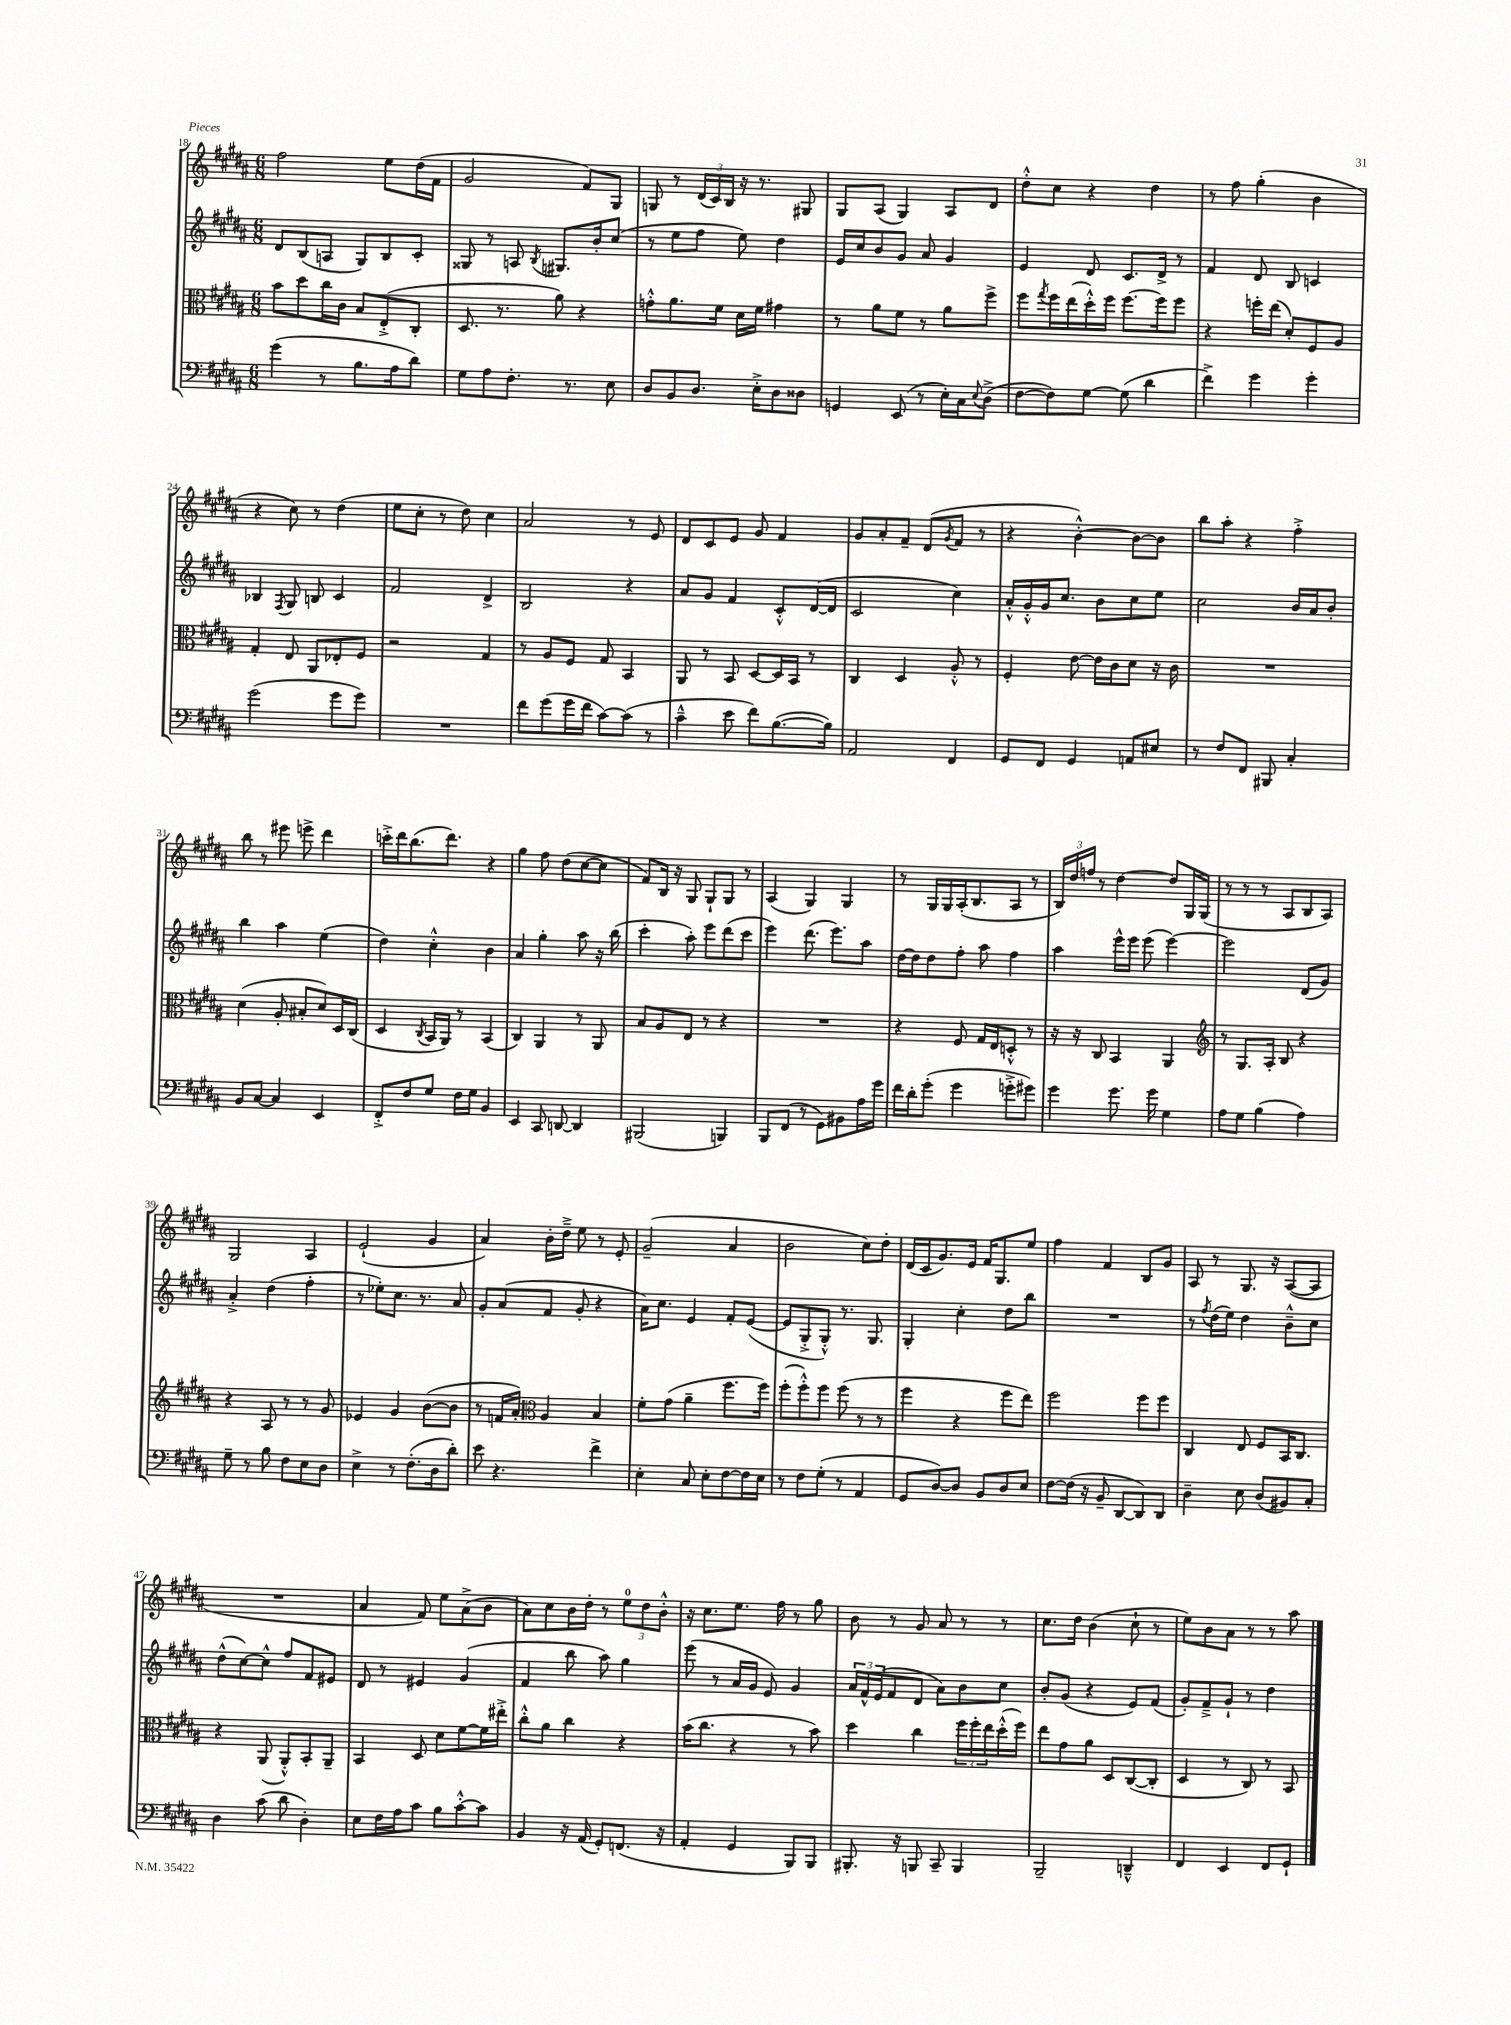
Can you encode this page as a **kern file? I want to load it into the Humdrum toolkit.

**kern	**kern	**kern	**kern
*part4	*part3	*part2	*part1
*staff4	*staff3	*staff2	*staff1
*clefF4	*clefC3	*clefG2	*clefG2
*k[f#c#g#d#a#]	*k[f#c#g#d#a#]	*k[f#c#g#d#a#]	*k[f#c#g#d#a#]
*M6/8	*M6/8	*M6/8	*M6/8
=18	=18	=18	=18
(4g#\	8b\L	8d#/L	2ff#\
.	8dd#\	(8B/	.
8r	16cc#\L	8An/J	.
.	16c#\JJ	.	.
8.B\L	8B/L	8G#/L)	.
.	(8E'^/	8B/	8ee\L
16A#\k	.	.	.
8d#\J)	8C#'/J	8c#'/J	(16dd#\L
.	.	.	16f#\JJ
=19	=19	=19	=19
8G#\L	8.D#/	8G##X/	2g#/
8A#\	.	8r	.
.	8.r	.	.
8.F#'\J	.	8An/	.
.	.	8qB/	.
.	8a#\)	8.G#X/L	.
8.r	.	.	.
.	4r	.	8f#/L)
.	.	16b'/k	.
8E\	.	(8cc#/J	8G#/J
=20	=20	=20	=20
8D#/L	8gn'^^\L	8r	8Gn/
8BB/	8.a#\	8ee\L	8r
8.D#/J	.	8ff#\J	(24d#/LL
.	.	.	24c#/)
.	16f#\Jk	.	.
.	.	.	24B/JJ
.	16d#\LL	8ee\)	16r
16E'^\KL	16f#\JJ	.	8.r
8D#\	4g#X\	4dd#\	.
8D##X\J	.	.	8G#X/
=21	=21	=21	=21
4GGn/	8r	16e/LL	8G#/L
.	.	16cc#/J	.
.	8a#\L	8b/	(8A#/J
(8EE/	8f#\J	8g#/J	4G#/)
8r	8r	8a#/	.
16E'\LL)	8a#\L	4g#/	8A#/L
16C#\J	.	.	.
8qqE/	.	.	.
(8D#^\J	8ff#^\J	.	8d#/J
=22	=22	=22	=22
[8F#\L	8ff#\L	4e/	8dd#'^^\L
.	8qgg#/	.	.
8F#\])	16ff#\L	.	8cc#\J
.	(16ee\	.	.
[8G#\J	16dd#'^^\)	8d#/	4r
.	16ff#\JJ	.	.
(8G#\]	[8.ff#\L	8.c#/L	.
4d#\	.	.	4dd#\
.	16ff#\k]	16d#^/Jk	.
.	8ff#\J	8r	.
=23	=23	=23	=23
4f#^\)	4r	4f#/	8r
.	.	.	8ff#\
4g#\	16ffn'\LL	8d#/	(4gg#'\
.	(16ee\JJ	.	.
.	8d#'/L)	8B/	.
4g#'\	8F#/	4cn/	4b\
.	8A#/J	.	.
!!LO:LB:g=z
=24	=24	=24	=24
(2g#\	4G#'/	4B-X/	4r
.	.	8qF#/	.
.	8E/	8G#/	8cc#\)
.	8AA#/L	8Bn/	8r
8g#\L	8E-X'/	4c#/	(4dd#\
8g#\J)	8F#/J	.	.
=25	=25	=25	=25
2.r	2r	2f#/	8ee\L
.	.	.	8cc#'\J
.	.	.	8r
.	.	.	8dd#\)
.	4G#/	4d#^/	4cc#\
=26	=26	=26	=26
8f#\L	8r	2B/	2a#/
(8g#\	8A#/L	.	.
16g#\L	8F#/J	.	.
16f#\JJ	.	.	.
[8c#\L)	8G#/	.	.
(8c#\J]	4BB/	4r	8r
8r	.	.	8e/
=27	=27	=27	=27
4c#~^^\	8AA#/	8a#/L	8d#/L
.	8r	8g#/J	8c#/
8e\	8BB/	4f#/	8e/J
8f#\L)	[8D#/L	.	8g#/
([8.B\	16D#/L]	8c#'^^/L	4f#/
.	16BB/JJ	.	.
.	8r	([16d#/L	.
16B\Jk])	.	16d#/JJ]	.
=28	=28	=28	=28
2AA#/	4C#/	2c#/	8g#/L
.	.	.	8a#'/
.	4D#/	.	8f#~/J
.	.	.	(8d#/L
.	.	.	8qg#/
4FF#/	8A#'^^/	4cc#\)	8f#/J
.	8r	.	8r
=29	=29	=29	=29
8GG#/L	4F#'/	16a#'^^/LL	4r
.	.	16g#'^^/	.
8FF#/J	.	16g#/J	.
.	.	8.cc#/J	.
4GG#/	[8e\	.	[4b'^^\)
.	16e\LL]	8b\L	.
.	16c#\J	.	.
8AAn/L	8d#\J	8cc#\	8b\L_
8E#X/J	16r	8ee\J	8b\J]
.	16c#\	.	.
=30	=30	=30	=30
8r	2.r	2cc#\	8bb\L
8F#/L	.	.	8aa#'\J
8FF#/J	.	.	4r
8BBB#X/	.	.	.
4C#'/	.	16b/LL	4ff#'^\
.	.	16a#/J	.
.	.	8b'/J	.
!!LO:LB:g=z
=31	=31	=31	=31
8BB/L	(4d#\	4bb\	8bb\
[8C#/J	.	.	8r
4C#/]	8A#'/	4aa#\	8eee#X\
.	8B#X'/L	.	8eeen^\
4EE/	8d#/)	(4ee\	4ddd#\
.	16D#/L	.	.
.	(16C#/JJ	.	.
=32	=32	=32	=32
8FF#'^/L	4D#/	4dd#\)	16cccn'^\LL
.	.	.	16ddd#\J
8F#/	.	.	(8.bb\
.	8qC#/	.	.
8G#/J	16BB/LL	4cc#'^^\	.
.	16AA#/JJ)	.	8.ddd#\J)
16F#\LL	8r	.	.
16G#\JJ	.	.	.
4BB/	(4BB/	4b\	4r
=33	=33	=33	=33
4EE/	4C#/)	4a#/	4gg#\
8CC#/	4AA#/	4gg#'\	8ff#\
[8DDn/	.	.	(8dd#\L
4DD/]	8r	8aa#\	[8cc#\
.	8AA#/	16r	8cc#\J]
.	.	(16bb\	.
=34	=34	=34	=34
(2BBB#X/	8B/L	4ccc#'\	8f#/L)
.	8A#/	.	16B/Jk
.	.	.	16r
.	8E/J	8aa#'\)	8G#/
.	8r	8eee\L	8G#`/L
4BBBn/)	4r	(8ddd#\	8G#/J
.	.	8ccc#\J	8r
=35	=35	=35	=35
8BBB/L	2.r	4eee\)	(4A#/
(8FF#/J	.	.	.
8r	.	(8.ddd#\	4G#/)
8GG#\L)	.	.	.
.	.	8.eee\L)	.
8BB#X\	.	.	4G#/
16A#\L	.	8aa#\J	.
16g#\JJ	.	.	.
=36	=36	=36	=36
16f#\LL	4r	[16dd#\LL	8r
16d#'\J	.	16dd#\J]	.
(8g#'\J	.	8dd#\	16G#/LL
.	.	.	16G#/
4g#\	8F#/	8ff#'\J	(16A#'/J
.	.	.	8.B/
.	16G#/LL	8aa#\	.
.	16E/J	.	.
8gn'^\L	8Dn'^^/J	4ff#\	8A#/J
8g#X\J)	8r	.	8r
=37	=37	=37	=37
4g#\	16r	4aa#\	24B/LL)
.	.	.	24dd#/
.	16r	.	.
.	.	.	24ffn/JJ
.	8C#/	.	8r
8.g#\	4BB/	16eee^^\LL	[4dd#\
.	.	16eee\JJ	.
.	.	(8eee\	.
16g#\	.	.	.
4G#\	4AA#/	[4eee\)	8dd#/L]
.	.	.	16G#/L
.	.	.	(16G#/JJ
=38	=38	=38	=38
*	*clefG2	*	*
8A#\L	8r	2eee\]	8r
8G#\J	8.G#/L	.	8r
(4B\	.	.	8r
.	16A#'/Jk	.	.
.	8B/	.	8A#/L
4A#\)	4r	(8d#/L	8B/
.	.	8g#/J)	8A#/J)
!!LO:LB:g=z
=39	=39	=39	=39
8G#~\	4r	4a#'^/	2G#/
8r	.	.	.
8B\	8A#/	(4dd#\	.
8F#\L	8r	.	.
8E\	8r	4ff#'\	4A#/
8D#\J	8g#/	.	.
=40	=40	=40	=40
4E^\	4e-X/	8r	(2e`/
.	.	8ee-X'\L)	.
8r	4g#/	8.cc#\J	.
(8.F#'\L	.	.	.
.	.	8.r	.
.	([8b\L	.	4g#/
16D#\k	.	.	.
8d#'\J)	8b\J]	8a#/	.
=41	=41	=41	=41
8e\	8r	8g#'/L	4a#/)
4.r	16fn/LL	(8a#/	.
.	16a#'/JJ)	.	.
*	*clefC3	*	*
.	4A#/	8f#/J	16b'\LL
.	.	.	16dd#~^\JJ
.	.	8g#'/	8ee\
4f#^\	4B/	4r	8r
.	.	.	8e'/
=42	=42	=42	=42
4E'\	8f#'\L	16a#\KL)	(2g#~/
.	.	8.cc#\J	.
.	(8g#\J	.	.
8C#/	4a#~\	4e/	.
8E'\L	.	.	.
[8F#\	8.ff#\L	8f#'/L	4a#/
16F#\L]	.	([8e/J	.
16E\JJ	16ff#\Jk)	.	.
=43	=43	=43	=43
8r	(8ff#'\L	8e/L]	2b\
8F#\L	8ff#'^^\)	8G#'^/	.
(8G#'\J	8ff#\J	8G#'^^/J)	.
8r	(8ff#\	8.r	.
4AA#/	8r	.	8cc#\L)
.	.	8.G#/	.
.	8r	.	8dd#'\J
=44	=44	=44	=44
8GG#/L	4ff#\	4G#'/	(16d#/LL
.	.	.	16c#/J
[8D#/)	.	.	8.g#/)
8D#/J]	4r	4cc#'\	.
.	.	.	16e/Jk
8BB/L	.	.	16f#/KL
.	.	.	8.G#/
8D#/	8ff#\L	8dd#\L	.
8E/J	8ee\J)	8bb\J	8ee/J
=45	=45	=45	=45
[8F#\L	2ff#\	2.r	4ff#\
(16F#\Jk]	.	.	.
16r	.	.	.
8BB~/	.	.	4f#/
[8DD#/L	.	.	.
8DD#/])	8ff#\L	.	8B/L
8DD#/J	8ff#\J	.	8g#/J
=46	=46	=46	=46
4D#~\	4C#/	8r	8A#/
.	.	8qff#/	.
.	.	(16dd#\LL	8r
.	.	16ee\JJ)	.
8E\	8E/	4dd#\	8.G#/
(8D#/L	8F#/L	.	.
.	.	.	16r
8BB#X/)	16BB/K	8b~^^\L	([8A#/L
.	8.C#/J	.	.
8C#'/J	.	8cc#\J	8A#/J]
!!LO:LB:g=z
=47	=47	=47	=47
4D#\	4r	(8dd#^^\L	2.r
.	.	[8cc#\)	.
(8c#\	(8AA#/	8cc#^^\J]	.
8d#\	8AA#'^^/L)	8ff#/L	.
4D#'\)	8BB'/	8f#/	.
.	8AA#~/J	8e#X/J	.
=48	=48	=48	=48
8E\L	4BB/	8d#/	4a#/
16F#\L	.	8r	.
16A#\J	.	.	.
8c#\J	8D#/	4e#X/	8f#/)
8B\L	8d#\L	.	8ee\L
[8c#'^^\	[8f#\	(4g#/	(8a#^\
8c#\J]	16f#\L]	.	8b\J
.	16ee#X'^\JJ	.	.
=49	=49	=49	=49
4BB/	8cc#'^^\L	4f#/	8a#\L)
.	8a#\J	.	8cc#\
16r	4cc#\	8bb\	16b\L
(16AA#/	.	.	16dd#'\JJ
8GG#'/L)	.	8aa#\)	8r
(8.FFn/J	4r	4gg#\	12ee\L
.	.	.	12dd#\
.	.	.	12b'^^\J
16r	.	.	.
=50	=50	=50	=50
4AA#'/	(16b\KL	(8eee\	16r
.	8.cc#\J	.	8.cc#\L
.	.	8r	.
4GG#/	4r	16a#/LL	8.ee\J
.	.	16g#/JJ	.
.	.	8e/)	.
.	.	.	16ff#\
8BBB/L)	8r	4g#/	8r
8BBB/J	8b\)	.	8gg#\
=51	=51	=51	=51
8.BBB#X'/	4dd#\	24a#/LL	8b\
.	.	24f#^^/	.
.	.	(24e/J	.
.	.	8f#/	8r
16r	.	.	.
8BBBn/	4cc#\	8d#/J	8g#/
8CC#~/	.	8a#\L)	8a#/
4BBB/	24ff#\LL	8b\	8r
.	24ff#'\	.	.
.	24ee\	.	.
.	(16dd#'^^\	8cc#\J	8r
.	16ff#\JJ)	.	.
=52	=52	=52	=52
2BBB~/	8ee\L	8b'/L	8.cc#\L
.	8g#\	(8g#/J	.
.	.	.	16dd#\Jk
.	8a#\J	4r	(4b\
.	8D#/L	.	.
4DDn~^^/	([8C#/	8e/L)	8cc#`\
.	8C#'/J]	(8f#/J	8r
=53	=53	=53	=53
4FF#/	4D#/	8g#'/L)	8ee\L)
.	.	8f#~^/	8b\
4EE/	8r	8g#`/J	8a#\J
.	8C#/)	8r	8r
8FF#/L	8r	4dd#\	8r
8GG#`/J	8BB/	.	8aa#\
==	==	==	==
*-	*-	*-	*-
